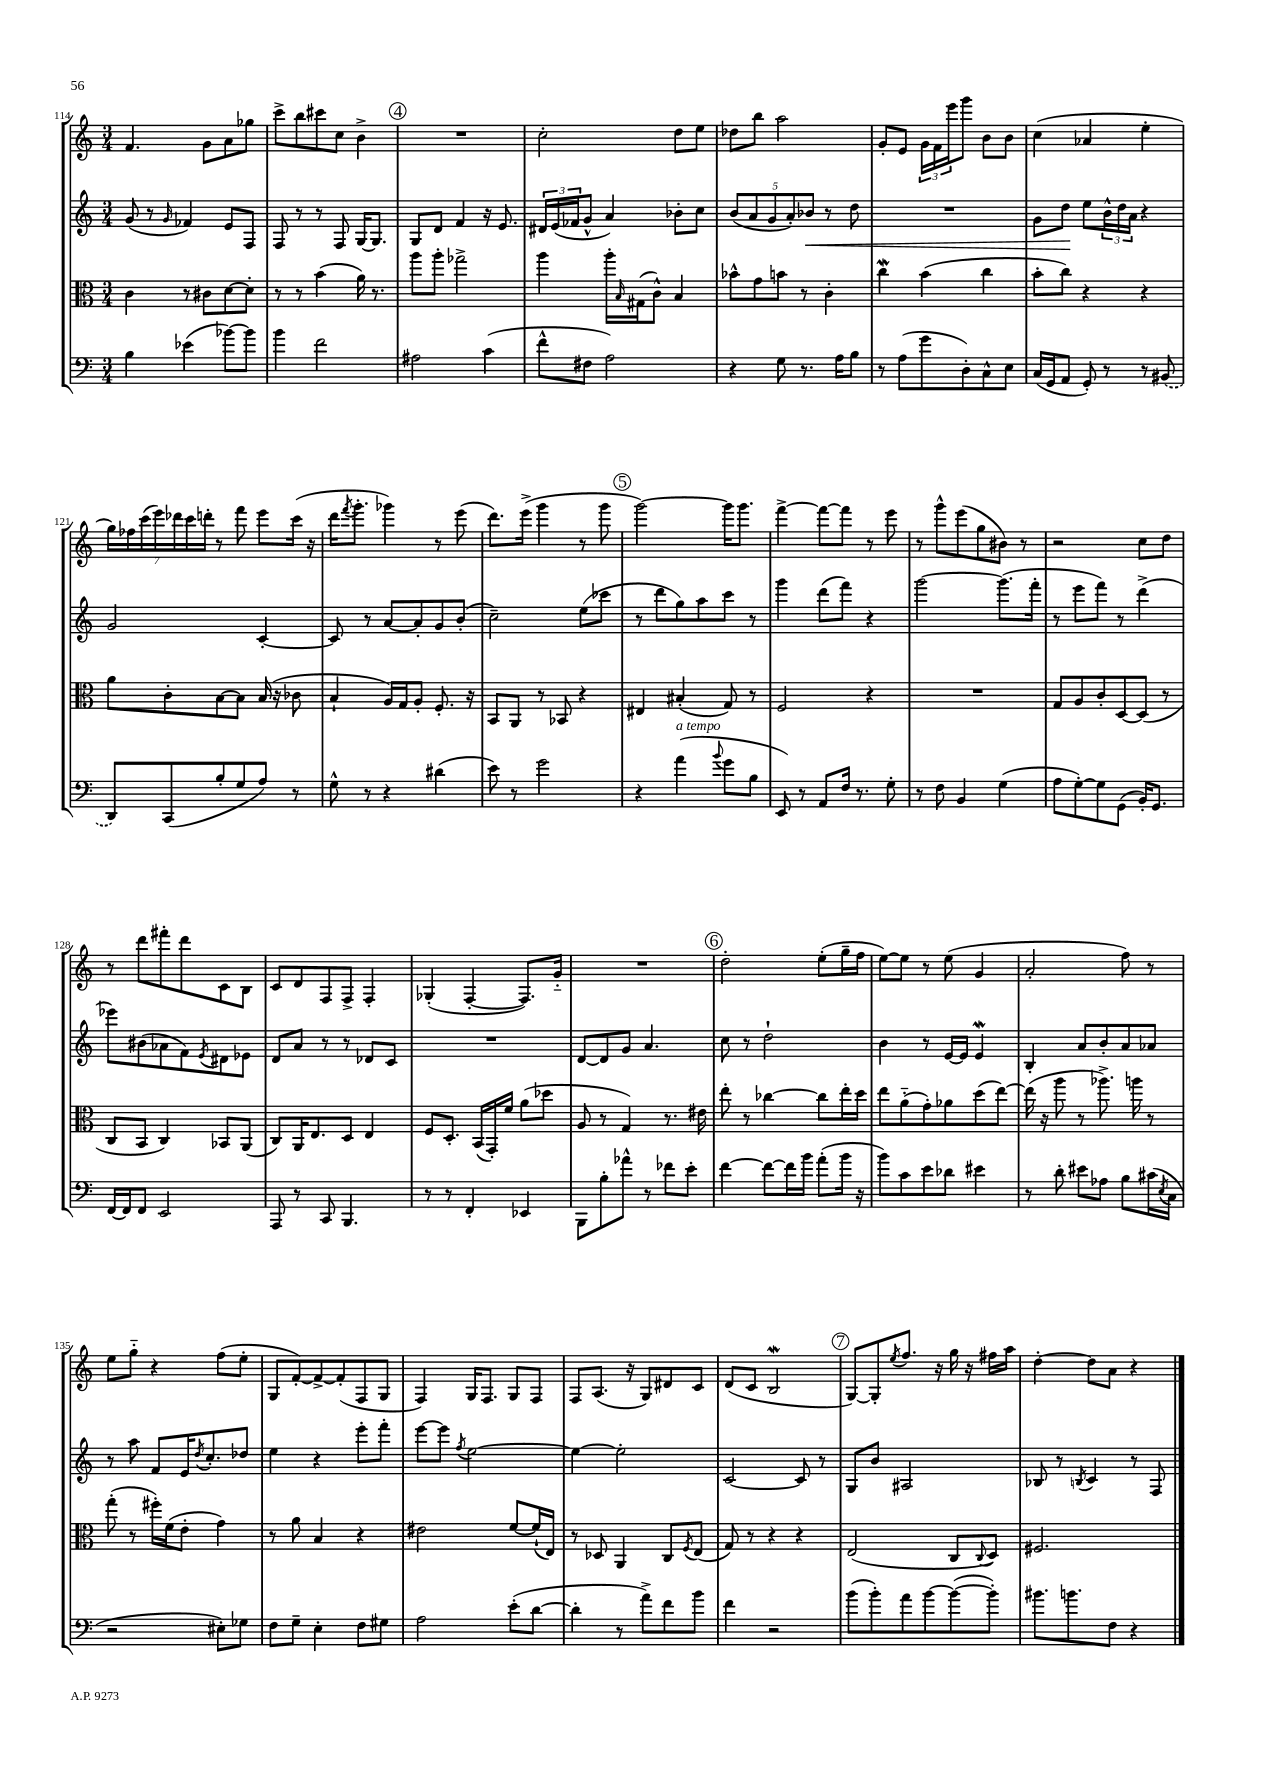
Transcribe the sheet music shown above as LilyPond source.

<<
\new StaffGroup <<
\new Staff = "s0" {
    \clef treble \key c \major \numericTimeSignature \time 3/4
    f'4. g'8 a'8 ges''8 |
    c'''8-> b''8 cis'''8 c''8 b'4-> |
    \mark \markup { \circle "4" } R2. |
    c''2-. d''8 e''8 |
    des''8 b''8 a''2 |
    g'8-. e'8 \tuplet 3/2 { g'16 f'16 e'''16 } g'''8 b'8 b'8 |
    c''4( aes'4 e''4-. |
    \tuplet 7/4 { g''16) fes''16 c'''16( e'''16) des'''16 c'''16 d'''16-. } r8 f'''8 e'''8 c'''16( r16 |
    d'''16 \acciaccatura { f'''8 } g'''8.-. ges'''4) r8 e'''8( |
    d'''8.) e'''16->( g'''4 r8 g'''8 |
    \mark \markup { \circle "5" } g'''2~) g'''16 g'''8. |
    f'''4~-> f'''8~ f'''8 r8 e'''8 |
    r8 g'''8-^ e'''8( g''8 bis'8) r8 |
    r2 c''8 d''8 |
    r8 d'''8 fis'''8-. d'''8 c'8 b8 |
    c'8 d'8 f8 f8-> f4-. |
    ges4-.( f4~-. f8.) g'16-_ |
    R2. |
    \mark \markup { \circle "6" } d''2-. e''8-.( g''16-- f''16 |
    e''8~) e''8 r8 e''8( g'4 |
    a'2-. f''8) r8 |
    e''8 g''8-_ r4 f''8( e''8-. |
    g8 f'8~-.) f'8~-> f'8-.( f8 g8 |
    f4) g16 f8. g8 f8 |
    f8 a8.( r16 g8) dis'8 c'8 |
    d'8( c'8 b2\mordent |
    \mark \markup { \circle "7" } g8~) g8-. \acciaccatura { e''8 } f''8. r16 g''16 r16 fis''16 a''16 |
    d''4~-. d''8 a'8 r4 \bar "|." |
}
\new Staff = "s1" {
    \clef treble \key c \major \numericTimeSignature \time 3/4
    g'8( r8 \grace { g'16 } fes'4) e'8 f8 |
    f8 r8 r8 f8 g16~ g8. |
    \mark \markup { \circle "4" } g8 d'8 f'4 r16 e'8. |
    \tuplet 3/2 { dis'16 e'16( fes'16 } g'8-^ a'4) bes'8-. c''8 |
    \tuplet 5/4 { b'8( a'8 g'8 a'8-.) bes'8\< } r8 d''8 |
    R2. |
    g'8 d''8\! e''8 \tuplet 3/2 { b'16-^ d''16 a'16 } r4 |
    g'2 c'4~-. |
    c'8 r8 a'8~ a'8-. g'8 b'8-.( |
    c''2--) e''8( ces'''8 |
    \mark \markup { \circle "5" } r8 d'''8 g''8) a''8 c'''8 r8 |
    g'''4 d'''8( f'''8) r4 |
    g'''2~ g'''8.( f'''16-. |
    r8 e'''8 f'''8) r8 d'''4->( |
    ees'''8) bis'8( aes'8 f'8) \acciaccatura { e'8 } dis'8 ees'8 |
    d'8 a'8 r8 r8 des'8 c'8 |
    R2. |
    d'8~ d'8 g'8 a'4. |
    \mark \markup { \circle "6" } c''8 r8 d''2-! |
    b'4 r8 e'16~ e'16 e'4\mordent |
    b4-. a'8 b'8-. a'8 aes'8 |
    r8 a''8 f'8 e'16 \acciaccatura { d''8 } c''8.-. des''8 |
    e''4 r4 e'''8-. f'''8-. |
    e'''8~ e'''8 \acciaccatura { f''8 } e''2~ |
    e''4~ e''2-. |
    c'2~ c'8 r8 |
    \mark \markup { \circle "7" } g8 b'8 ais2 |
    bes8 r8 \acciaccatura { b8 } c'4 r8 f8 \bar "|." |
}
\new Staff = "s2" {
    \clef alto \key c \major \numericTimeSignature \time 3/4
    c'4 r8 cis'8 d'8~ d'8-. |
    r8 r8 b'4( a'16) r8. |
    \mark \markup { \circle "4" } a''8 a''8-. ges''2-> |
    a''4 a''16-. \grace { b16 } gis16( c'8-^) b4 |
    bes'8-^ g'8 b'8 r8 c'4-. |
    c''4\mordent b'4( c''4 |
    b'8-. c''8) r4 r4 |
    a'8 c'8-. b8~ b8 b16( r16 ces'8 |
    b4-! a16) g16 a8-. f8.-. r16 |
    b,8 a,8 r8 bes,8 r4 |
    \mark \markup { \circle "5" } eis4 bis4-.( g8) r8 |
    f2 r4 |
    R2. |
    g8 a8 c'8-. d8~ d8( r8 |
    c8 b,8 c4) bes,8 a,8( |
    c8) a,16 e8. d8 e4 |
    f8 d8.-. b,16( g,16-.) f'16 a'8( des''8 |
    a8 r8 g4) r8. eis'16 |
    \mark \markup { \circle "6" } e''8-. r8 ces''4~ ces''8 e''16-. d''16 |
    e''8 a'8-_( g'8-.) aes'8 d''8( e''8~) |
    e''16( r16 a''8 r8 aes''8.->) a''16 r8 |
    g''8-.( r8 fis''16-.) f'16( e'8-. g'4) |
    r8 a'8 b4 r4 |
    eis'2 f'8~ f'16-!( e16) |
    r8 des8 a,4 c8 \acciaccatura { f8 } e8( |
    g8) r8 r4 r4 |
    \mark \markup { \circle "7" } e2( c8 \appoggiatura { c8 } d8) |
    fis2. \bar "|." |
}
\new Staff = "s3" {
    \clef bass \key c \major \numericTimeSignature \time 3/4
    b4 ees'4( bes'8~) bes'8 |
    b'4 f'2 |
    \mark \markup { \circle "4" } ais2 c'4( |
    f'8-^ fis8 a2) |
    r4 g8 r8. a16 b8 |
    r8 a8( g'8 d8-.) c8-^ e8 |
    c16( g,16 a,8 g,8-.) r8 r8 \once \slurDashed bis,8( |
    d,8) c,8( b8-. g8 a8) r8 |
    g8-^ r8 r4 dis'4( |
    e'8) r8 g'2 |
    \mark \markup { \circle "5" } r4 a'4^\markup { \italic "a tempo" }( \appoggiatura { b'8 } g'8 b8 |
    e,8) r8 a,8 f16 r8. g8-. |
    r8 f8 b,4 g4( |
    a8 g8~-.) g8 g,8( b,16-.) g,8. |
    f,16~ f,16 f,8 e,2 |
    a,,8 r8 c,8 b,,4. |
    r8 r8 f,4-. ees,4 |
    b,,8 b8-. aes'8-^ r8 fes'8 e'8-. |
    \mark \markup { \circle "6" } f'4~ f'8~ f'16 b'16 a'8-.( b'16 r16 |
    b'8) c'8 e'8 des'8 eis'4 |
    r8 d'8-. eis'8 aes8 b8 cis'16( \acciaccatura { e8 } c16 |
    r2 eis8-.) ges8 |
    f8 g8-- e4-. f8 gis8 |
    a2 e'8-.( d'8~ |
    d'4-. r8 a'8->) f'8 b'8 |
    f'4 r2 |
    \mark \markup { \circle "7" } b'8( b'8-.) a'8 b'8~ b'8~( b'8-.) |
    bis'8. b'8. f8 r4 \bar "|." |
}
>>
>>
\layout { \context { \Score currentBarNumber = #114 } }
